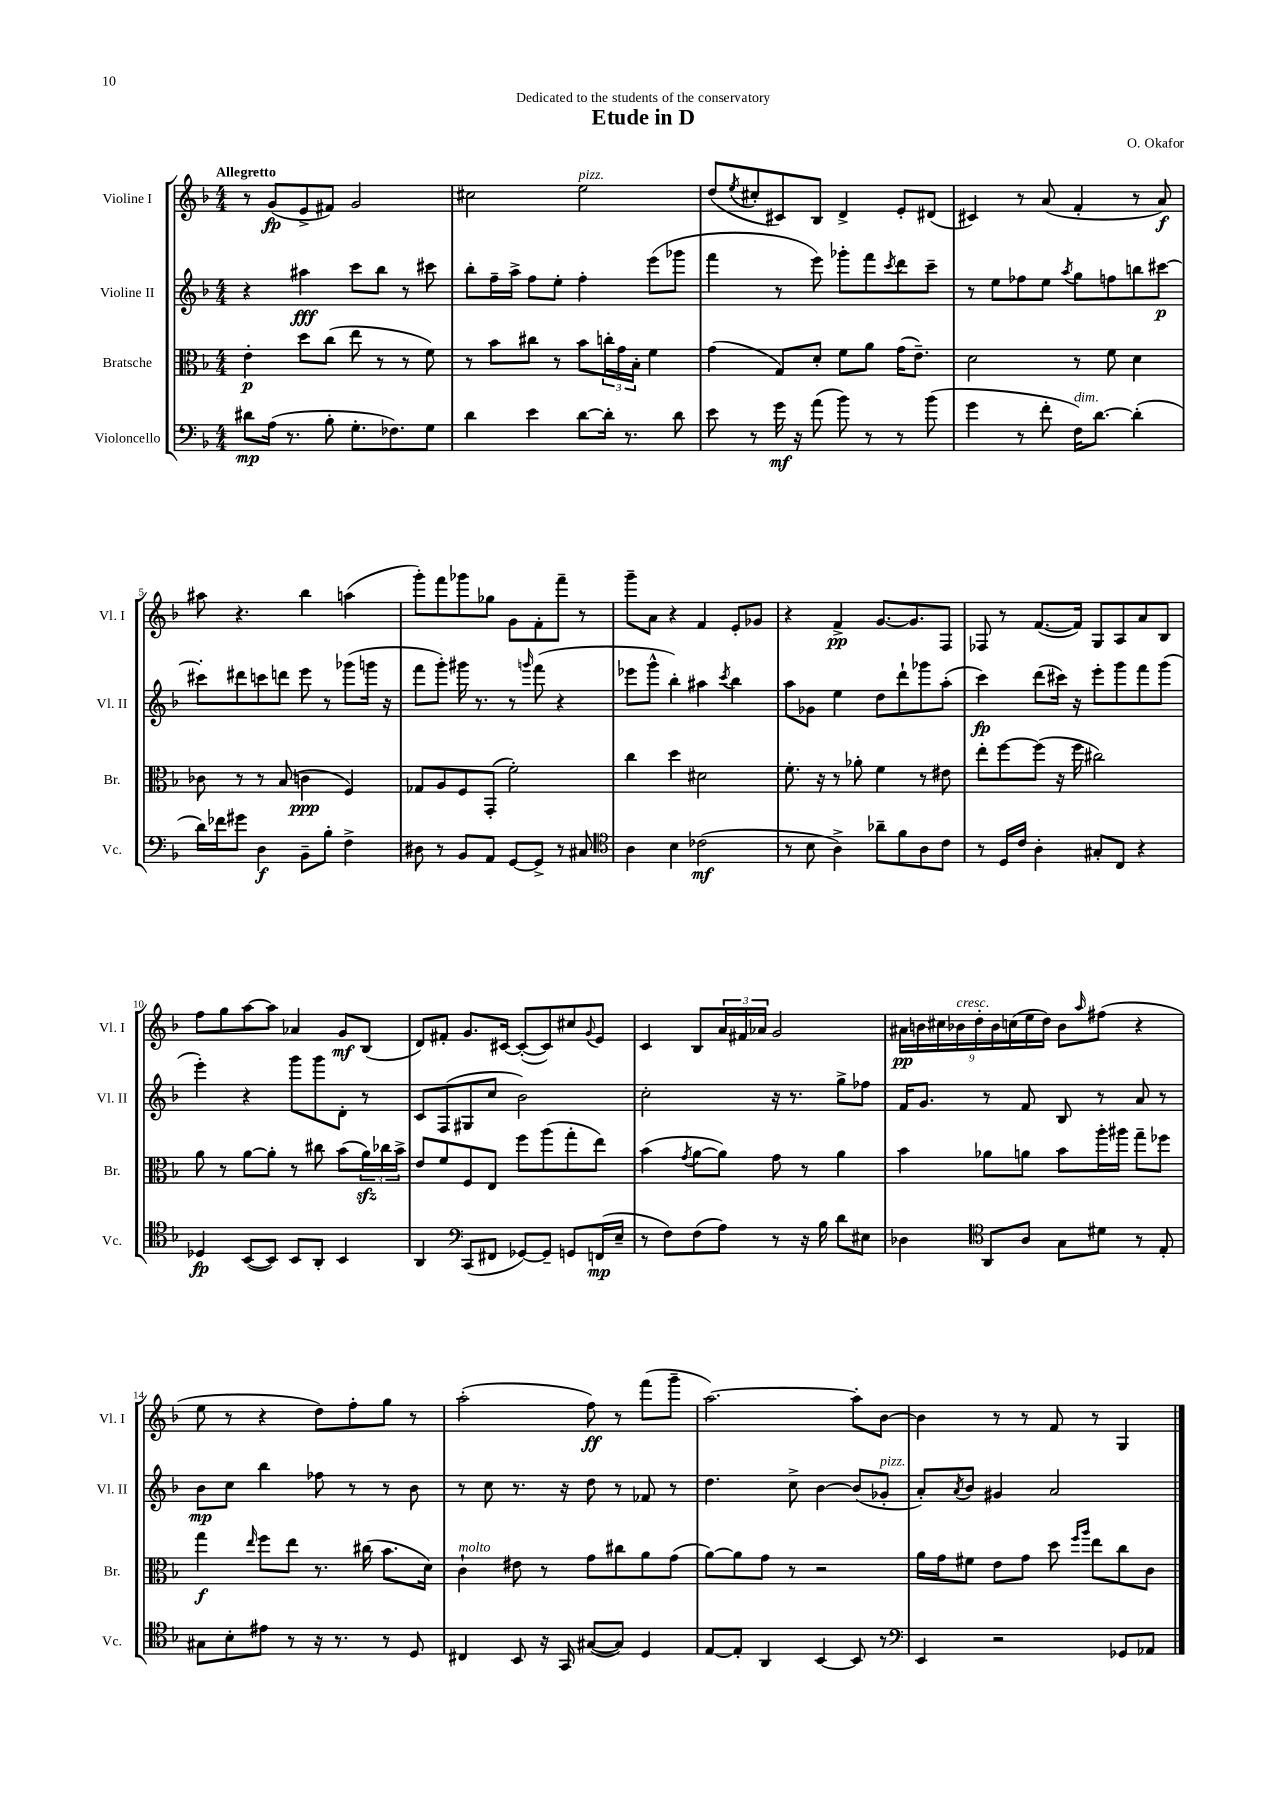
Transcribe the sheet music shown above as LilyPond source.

\header { title = "Etude in D" composer = "O. Okafor" dedication = "Dedicated to the students of the conservatory" }
<<
\new StaffGroup <<
\new Staff = "s0" \with { instrumentName = "Violine I" shortInstrumentName = "Vl. I" } {
    \clef treble \key f \major \numericTimeSignature \time 4/4 \tempo "Allegretto"
    r8 g'8\fp( e'8-> fis'8) g'2 |
    cis''2 e''2^\markup { \italic "pizz." } |
    d''8( \acciaccatura { e''8 } cis''8-. cis'8) bes8 d'4-> e'8-. dis'8( |
    cis'4) r8 a'8( f'4-. r8 a'8\f) |
    ais''8 r4. bes''4 a''4( |
    g'''8-.) f'''8 ges'''8 ges''8 g'8 f'8-. f'''8-- r8 |
    g'''8-- a'8 r4 f'4 e'8-. ges'8 |
    r4 f'4->\pp g'8.~ g'8. f8 |
    fes8 r8 f'8.~( f'16) g8 a8 a'8 bes8 |
    f''8 g''8 a''8~ a''8 aes'4 g'8\mf bes8( |
    d'8) fis'8-. g'8. cis'16~ cis'8~-.( cis'8) cis''8 \appoggiatura { g'8 } e'8 |
    c'4 bes8 \tuplet 3/2 { a'16 fis'16 aes'16 } g'2 |
    \tuplet 9/8 { ais'16\pp b'16 cis''16 bes'16^\markup { \italic "cresc." } d''16-. bes'16 c''16( e''16 d''16) } bes'8 \grace { a''16 } fis''8( r4 |
    e''8 r8 r4 d''8) f''8-. g''8 r8 |
    a''2-.( f''8\ff) r8 f'''8( g'''8-- |
    a''2.~) a''8-. bes'8~ |
    bes'4 r8 r8 f'8 r8 g4 \bar "|." |
}
\new Staff = "s1" \with { instrumentName = "Violine II" shortInstrumentName = "Vl. II" } {
    \clef treble \key f \major \numericTimeSignature \time 4/4
    r4 ais''4\fff c'''8 bes''8 r8 cis'''8 |
    bes''8-. f''16-- a''16-> f''8 e''8-. f''4-. e'''8( ges'''8 |
    f'''4 r8 e'''8) ges'''8-. f'''8 \acciaccatura { c'''8 } d'''8 c'''8-- |
    r8 e''8 fes''8 e''8 \acciaccatura { a''8 } g''8 f''8 b''8 cis'''8~\p |
    cis'''8-. dis'''8 c'''8 d'''8 e'''8 r8 ges'''8( g'''16 r16 |
    f'''8 g'''8-.) gis'''16 r8. r8 \grace { g'''16 } f'''8( r4 |
    ees'''8 g'''8-^ bes''4-.) ais''4 \acciaccatura { c'''8 } bes''4 |
    a''8 ges'8 e''4 d''8 d'''8-! ges'''8 a''8-.( |
    c'''4\fp) d'''8( cis'''16) r16 e'''8-. g'''8 f'''8 g'''8( |
    e'''4-.) r4 g'''8 g'''8 d'8-. r8 |
    c'8 f8( gis8 c''8 bes'2) |
    c''2-. r16 r8. g''8-> fes''8 |
    f'16 g'8. r8 f'8 bes8 r8 a'8 r8 |
    bes'8\mp c''8 bes''4 fes''8 r8 r8 bes'8 |
    r8 c''8 r8. r16 d''8 r8 fes'8 r8 |
    d''4. c''8-> bes'4~ bes'8( ges'8-.^\markup { \italic "pizz." } |
    a'8-.) \acciaccatura { a'8 } bes'8 gis'4 a'2 \bar "|." |
}
\new Staff = "s2" \with { instrumentName = "Bratsche" shortInstrumentName = "Br." } {
    \clef alto \key f \major \numericTimeSignature \time 4/4
    e'4-.\p d''8 c''8( e''8 r8 r8 f'8) |
    r8 bes'8 cis''8 r8 bes'8 \tuplet 3/2 { c''16-. g'16 bes16-. } f'4 |
    g'4( g8) d'8-. f'8 a'8 g'16( e'8.--) |
    d'2 r8 f'8 d'4 |
    ces'8 r8 r8 bes8( c'4\ppp f4) |
    ges8 a8 f8 g,8-.( f'2-.) |
    c''4 d''4 dis'2 |
    f'8.-. r16 r8 aes'8-. f'4 r8 eis'8 |
    e''8-. f''8~ f''8( r16 f''16 cis''2) |
    a'8 r8 a'8~ a'8-. r8 cis''8 bes'8( \tuplet 3/2 { a'16\sfz) ces''16 bes'16-> } |
    e'8 f'8 f8 e8 f''8 a''8( g''8-. e''8) |
    bes'4( \acciaccatura { g'8 } a'8~ a'8) g'8 r8 a'4 |
    bes'4 aes'8 a'8 bes'8 a''16-. ais''16 g''8-- fes''8 |
    g''4\f \grace { e''16 } f''8 e''8 r8. cis''16( bes'8. d'16) |
    c'4-!^\markup { \italic "molto" } eis'8 r8 g'8 cis''8 a'8 g'8( |
    a'8~) a'8 g'8 r8 r2 |
    a'16 g'16 fis'8 e'8 g'8 d''8 \grace { f''16 a''16 } e''8 c''8 c'8 \bar "|." |
}
\new Staff = "s3" \with { instrumentName = "Violoncello" shortInstrumentName = "Vc." } {
    \clef bass \key f \major \numericTimeSignature \time 4/4
    dis'8\mp a16( r8. bes8-. g8.-. fes8.) g8 |
    d'4 e'4 d'8~ d'16-. r8. d'8 |
    e'8 r8 g'16\mf r16 a'8( bes'8) r8 r8 bes'8( |
    g'4 r8 f'8-. f16^\markup { \italic "dim." }) d'8.~ d'4-.( |
    d'16) fes'16 gis'8 d4\f bes,8-- bes8-. f4-> |
    dis8 r8 bes,8 a,8 g,8~ g,8-> r8 cis8 |
    \clef tenor a4 bes4 ces'2\mf( |
    r8 bes8 a4->) aes'8-- f'8 a8 c'8 |
    r8 d16 c'16 a4-. gis8-. c8 r4 |
    des4\fp bes,8~( bes,8) bes,8 a,8-. bes,4 |
    a,4 \clef bass c,8( fis,8 ges,8~) ges,8-- g,8 f,16\mp( e16-- |
    r8 f8) f8( a8) r8 r16 bes16 d'8 eis8 |
    des4 \clef tenor a,8 a8 g8 dis'8 r8 e8-. |
    gis8 bes8-. eis'8 r8 r16 r8. r8 d8 |
    cis4 bes,8 r16 g,16 gis8~( gis8) d4 |
    e8~ e8-. a,4 bes,4~ bes,8 r8 |
    \clef bass e,4 r2 ges,8 aes,8 \bar "|." |
}
>>
>>
